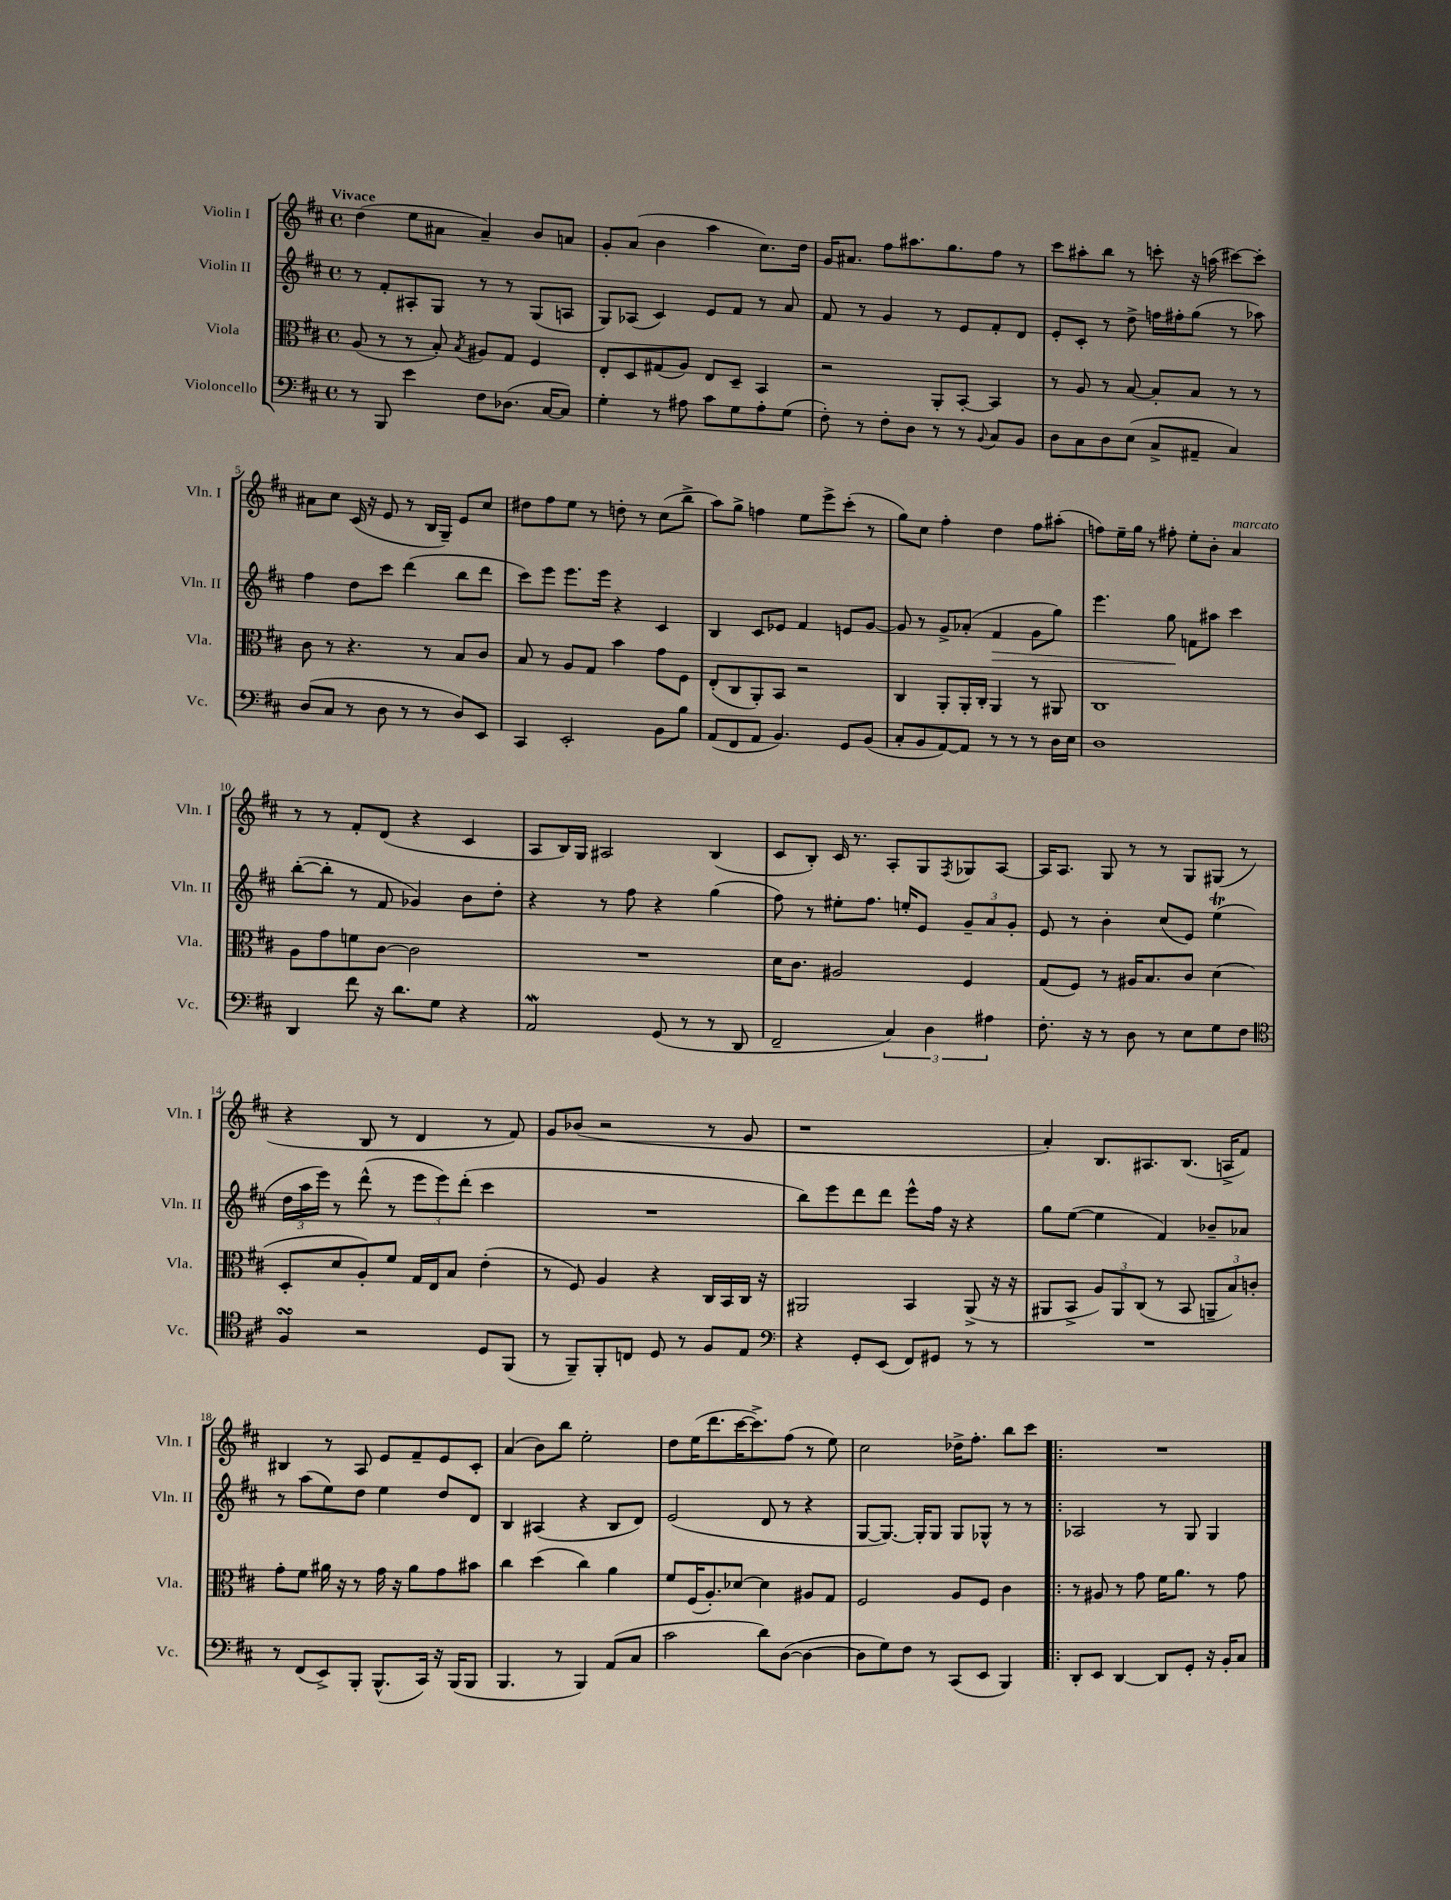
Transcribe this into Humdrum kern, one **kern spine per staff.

**kern	**kern	**kern	**dynam	**kern
*part4	*part3	*part2	*part2	*part1
*staff4	*staff3	*staff2	*staff2	*staff1
*I"Violoncello	*I"Viola	*I"Violin II	*	*I"Violin I
*I'Vc.	*I'Vla.	*I'Vln. II	*	*I'Vln. I
*clefF4	*clefC3	*clefG2	*	*clefG2
*k[f#c#]	*k[f#c#]	*k[f#c#]	*	*k[f#c#]
*M4/4	*M4/4	*M4/4	*	*M4/4
*met(c)	*met(c)	*met(c)	*	*met(c)
=1	=1	=1	=1	=1
!	!	!	!	!LO:TX:a:B:t=Vivace
8r	(8A/	8r	.	(4dd\
8BBB/	8r	8f#'/L	.	.
4e\	8r	8A#X'/	.	8ee\L
.	8B'/)	8G/J	.	8a#X\J
.	8qB/	.	.	.
8F#\L	8A#X/L	8r	.	4a#~/)
(8.D-X\J	8G/J	8r	.	.
.	4F#/	(8G/L	.	8b/L
[16C#/KL	.	.	.	.
8C#/J])	.	8An/J	.	8an/J
=2	=2	=2	=2	=2
4G'\	8E'/L	8G/L)	.	8g'/L
.	8D/	(8A-X/J	.	(8a/J
8r	(8G#X/	4c#/)	.	4b\
8A#X\	8A/J)	.	.	.
8c#\L	8E/L	8e/L	.	4aa\
8G\	8D~/J	8f#/J	.	.
8A#'\	4BB/	8r	.	8.cc#\L)
(8G\J	.	8a/	.	.
.	.	.	.	16dd\Jk
=3	=3	=3	=3	=3
8F#'\)	2r	8f#/	.	16g/KL
.	.	.	.	8.a#X/J
8r	.	8r	.	.
8F#'\L	.	4g/	.	8ff#\L
8D\J	.	.	.	8.aa#X\
8r	8AA'/L	8r	.	.
.	.	.	.	8.gg\
8r	[8BB'/J	8e/L	.	.
8qqBB/	.	.	.	.
8C#/L	4BB/]	8f#'/	.	8ff#\J
8BB/J	.	8d/J	.	8r
=4	=4	=4	=4	=4
8D\L	8r	8e'/L	.	8ccc#\L
8C#\	8A/	8c#'/J	.	8aa#X'\
8D\	8r	8r	.	8bb\J
(8E\J	[8B/	8dd^\	.	8r
8C#^/L	8B'/L]	16ffn\LL	.	8cccn'\
.	.	16ff#X'\J	.	.
8AA#X~/J	8B/J	(8gg\J	.	16r
.	.	.	.	(16aan\
4C#/)	8r	8r	.	[8ccc#X\L)
.	8r	8aa-X\)	.	8ccc#'\J]
!!LO:LB:g=z
=5	=5	=5	=5	=5
(8D/L	8c#\	4ff#\	.	8a#X\L
8C#/J	8r	.	.	8cc#\J
8r	4.r	8dd\L	.	(16c#/
.	.	.	.	16r
8D\	.	8ccc#\J	.	8e/
8r	.	(4ddd\	.	8r
8r	8r	.	.	16B/LL
.	.	.	.	16G~/JJ)
8D/L)	8B/L	8bb\L	.	8e/L
8EE/J	8c#/J	8ddd\J	.	8cc#/J
=6	=6	=6	=6	=6
4CC#/	8B/	8ccc#\L)	.	8dd#X\L
.	8r	8eee\J	.	8ff#\
2EE'/	8A/L	8.eee\L	.	8ee\J
.	8G/J	.	.	8r
.	.	16eee\Jk	.	.
.	4b\	4r	.	8ddn'\
.	.	.	.	8r
8BB\L	8g\L	4c#/	.	(8cc#\L
8B\J	8F#\J	.	.	8bb^\J
=7	=7	=7	=7	=7
(8AA/L	(8E'/L	4B/	.	8aa\L)
8FF#/	8C#/	.	.	8gg^\J
8AA/J	8AA'/)	8c#/L	.	4ffn\
4.BB/)	8BB/J	8e-X/J	.	.
.	2r	4f#/	.	8ee\L
.	.	.	.	8eee^\
8GG/L	.	8en/L	.	(8ccc#'\J
(8BB/J	.	[8g/J	.	8r
=8	=8	=8	=8	=8
8C#'/L	4C#/	8g/]	.	8gg\L)
8BB/	.	8r	.	8cc#\J
[8AA/)	8AA'/L	8g^/L	.	4ff#'\
8AA/J]	16AA'/L	(8a-X'/J	.	.
.	16C#'/JJ	.	.	.
!	!	!	!LO:HP:b	!
8r	4AA/	4f#/	>	4dd\
8r	.	.	.	.
8r	8r	8g\L	.	8ff#\L
16D\LL	8AA#X/	8gg\J)	.	(8aa#X'\J
16E\JJ	.	.	.	.
=9	=9	=9	=9	=9
1D	1C#	4.eee\	.	8ffn\L)
.	.	.	.	16ee~\L
.	.	.	.	16gg\JJ
.	.	.	.	8r
.	.	8gg\	.	8ff#X'\
.	.	8fn\L	]	8ee'\L
.	.	8aa#X\J	.	8b'\J
!	!	!	!	!LO:TX:a:i:t=marcato
.	.	4ccc#\	.	4a/
!!LO:LB:g=z
=10	=10	=10	=10	=10
4DD/	8A\L	([8bb'\L	.	8r
.	8g\	8bb'\J]	.	8r
8f#\	8fn\	8r	.	8f#'/L
16r	[8c#\J	8f#/	.	(8d/J
8.d\L	.	.	.	.
.	2c#\]	4g-X/)	.	4r
8G\J	.	.	.	.
4r	.	8b\L	.	4c#/
.	.	8dd'\J	.	.
=11	=11	=11	=11	=11
2AAW/	1r	4r	.	8A/L
.	.	.	.	16B/L)
.	.	.	.	16G/JJ
.	.	8r	.	2A#X/
.	.	8ff#\	.	.
(8GG/	.	4r	.	.
8r	.	.	.	.
8r	.	(4gg\	.	(4B/
8DD/	.	.	.	.
=12	=12	=12	=12	=12
2FF#~/	16d\KL	8ff#\)	.	8c#/L
.	8.c#\J	.	.	.
.	.	8r	.	8B'/J)
.	2A#X/	8ee#X'\L	.	16c#/
.	.	.	.	8.r
.	.	8.ff#\J	.	.
6C#/)	.	.	.	8A'/L
.	.	16een'/KL	.	.
.	.	8e/J	.	8G/
6D\	.	.	.	.
.	.	.	.	8qF#/
.	4F#/	12g~/L	.	8G-X/
6A#X\	.	12a/	.	.
.	.	.	.	[8A/J
.	.	12g'/J	.	.
=13	=13	=13	=13	=13
8.F#'\	(8G/L	8e/	.	16A/KL]
.	.	.	.	8.A/J
.	8F#/J)	8r	.	.
16r	.	.	.	.
8r	8r	4b'\	.	8G/
8D\	16A#X/KL	.	.	8r
.	8.B/	.	.	.
8r	.	(8cc#/L	.	8r
8E\L	8c#/J	8e/J)	.	8G/L
8G\	(4d\	(4eeT\	.	(8G#X/J
8F#\J	.	.	.	8r
!!LO:LB:g=z
=14	=14	=14	=14	=14
*clefC4	*	*	*	*
4F#sSsS/	8D'/L	24dd\LL	.	4r
.	.	24aa\	.	.
.	.	24eee\JJ)	.	.
.	8d/	8r	.	.
2r	8A'/)	(8ddd^^\	.	8B/
.	8f#/J	8r	.	8r
.	16G/LL	12eee\L	.	4d/
.	16E/J	.	.	.
.	.	12eee\)	.	.
.	8B/J	.	.	.
.	.	(12ddd'\J	.	.
8D/L	(4e'\	4ccc#\	.	8r
(8FF#/J	.	.	.	8f#/)
=15	=15	=15	=15	=15
8r	8r	1r	.	8g/L
8FF#~/L)	8F#/)	.	.	(8b-X/J
8FF#'/	4A/	.	.	2r
8Cn/J	.	.	.	.
8D/	4r	.	.	.
8r	.	.	.	.
8F#/L	16C#/LL	.	.	8r
.	16BB/	.	.	.
8E/J	16C#/JJ	.	.	8g/
.	16r	.	.	.
=16	=16	=16	=16	=16
*clefF4	*	*	*	*
4r	2AA#X/	8bb\L)	.	1r
.	.	8eee\	.	.
8GG'/L	.	8ddd\	.	.
(8EE/J	.	8ddd\J	.	.
8FF#/L)	4BB/	8eee^^\L	.	.
8GG#X/J	.	16ff#\Jk	.	.
.	.	16r	.	.
8r	(8AA#^/	4r	.	.
8r	16r	.	.	.
.	16r	.	.	.
=17	=17	=17	=17	=17
1r	8AA#X/L	8gg\L	.	4a'/)
.	8BB^/J	([8ee\J	.	.
.	12A/L)	4ee\]	.	8.B/L
.	12AA#/	.	.	.
.	(12C#/J	.	.	.
.	.	.	.	8.A#X/
.	8r	4f#/)	.	.
.	8BB/	.	.	(8.B/J
.	12AAn~/L	8b-X~/L	.	.
.	.	.	.	16An^/KL
.	12B/)	.	.	.
.	.	8a-X/J	.	8f#/J)
.	12cn'/J	.	.	.
!!LO:LB:g=z
=18	=18	=18	=18	=18
8r	8g'\L	8r	.	4B#X/
(8FF#/L	8f#\J	(8aa\L	.	.
8EE^/)	16a#X\	8ee\)	.	8r
.	16r	.	.	.
8BBB'/J	8r	8dd\J	.	8A/
(8.BBB^^/L	16g\	4ee\	.	8e/L
.	16r	.	.	.
.	8a#\L	.	.	8f#~/
16CC#/Jk)	.	.	.	.
16r	8g\	8dd/L	.	8e/
(16BBB/KL	.	.	.	.
8BBB/J	8b#X\J	8d/J	.	8c#'/J
=19	=19	=19	=19	=19
4.BBB/	4cc#\	4B/	.	(4a/
.	(4dd\	(4A#X/	.	8b\L)
8r	.	.	.	8bb\J
4BBB/)	4cc#\)	4r	.	2ee'\
(8AA/L	4a\	8B/L	.	.
8C#/J	.	8d/J)	.	.
=20	=20	=20	=20	=20
2c#\	8f#/L	(2e/	.	8dd\L
.	(16F#/K	.	.	(16ee\K
.	8.A'/)	.	.	8.ddd\
.	[8d-X/J	.	.	[16ccc#\K
.	.	.	.	8.ccc#^\])
8d\L)	4d-\]	8d/	.	.
([8D\J	.	8r	.	(8ff#\J
4D\_	8A#X/L	4r	.	8r
.	8G/J	.	.	8ee\)
=21	=21	=21	=21	=21
8D\L]	2F#/	[8G/L	.	2cc#\
8G\)	.	8.G/J_)	.	.
8F#\J	.	.	.	.
.	.	16G'/KL]	.	.
8r	.	8G/J	.	.
(8CC#/L	8A/L	8G/L	.	16dd-X^\KL
.	.	.	.	8.ff#'\J
8EE/J	8F#/J	8G-X^^/J	.	.
4BBB/)	4c#\	8r	.	8bb\L
.	.	8r	.	8ccc#\J
=22!|:	=22!|:	=22!|:	=22!|:	=22!|:
8DD'/L	8r	2A-X/	.	1r
8EE/J	8A#X/	.	.	.
[4DD/	8r	.	.	.
.	8g\	.	.	.
8DD/L]	16f#\KL	8r	.	.
.	8.a\J	.	.	.
8GG'/J	.	8G/	.	.
16r	8r	4G/	.	.
16BB'/KL	.	.	.	.
8C#/J	8g\	.	.	.
==	==	==	==	==
*-	*-	*-	*-	*-
